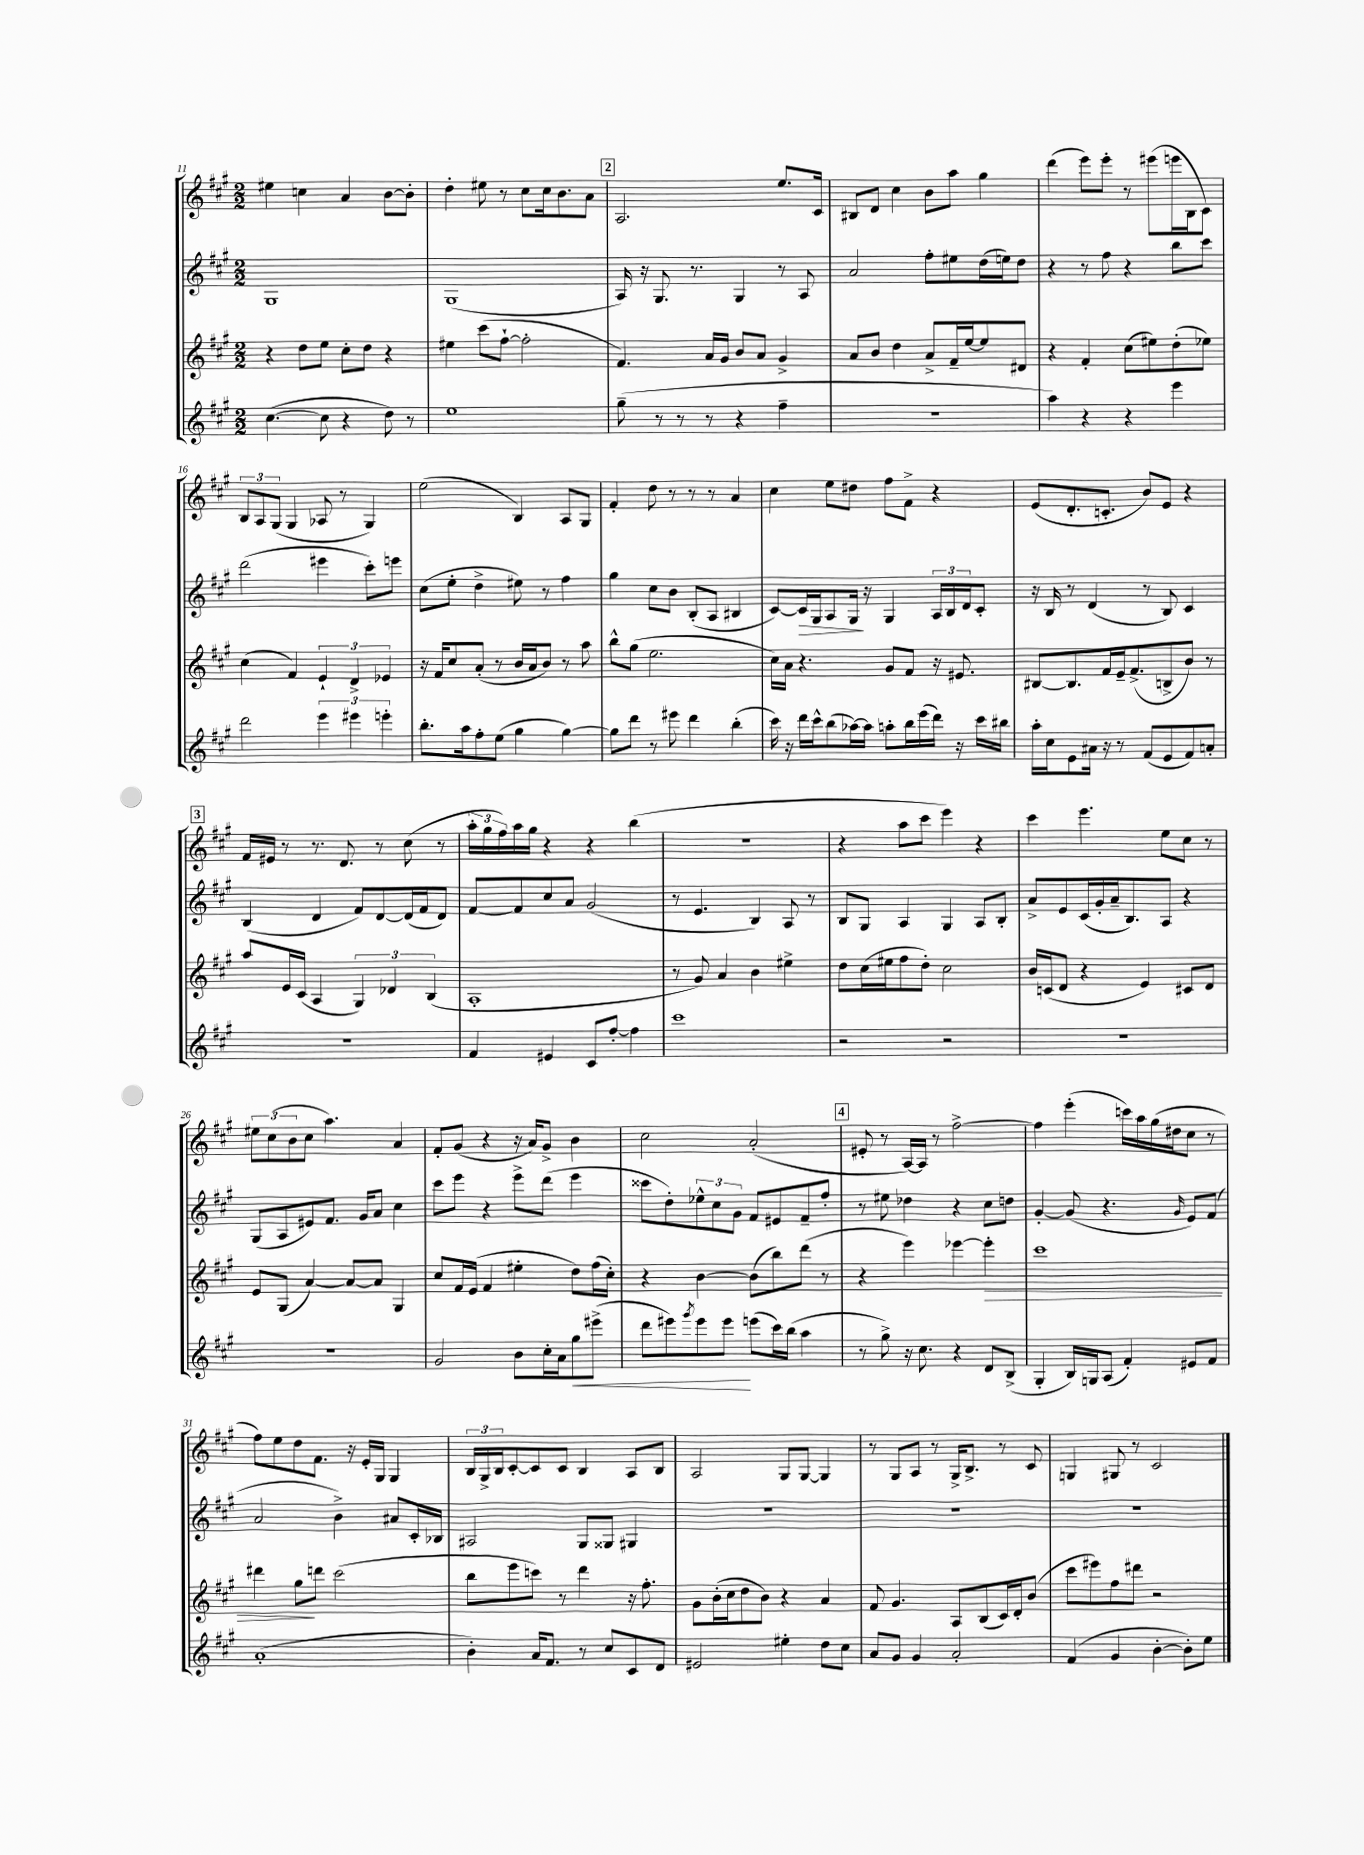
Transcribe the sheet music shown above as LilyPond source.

<<
\new StaffGroup <<
\new Staff = "s0" {
    \clef treble \key a \major \numericTimeSignature \time 2/2
    eis''4 c''4 a'4 b'8~ b'8-. |
    d''4-. eis''8 r8 cis''8 cis''16 b'8. a'8 |
    \mark \markup { \box "2" } a2. e''8. cis'16 |
    bis8 d'8 cis''4 b'8 a''8 gis''4 |
    d'''4( e'''8) e'''8-. r8 eis'''8( e'''16 b16 cis'8) |
    \tuplet 3/2 { b8 a8 gis8( } gis4 aes8 r8 gis4) |
    e''2( b4) a8 gis8 |
    fis'4-. d''8 r8 r8 r8 a'4 |
    cis''4 e''8 dis''8 fis''8 fis'8-> r4 |
    e'8( d'8.-. c'8.-. b'8) e'8 r4 |
    \mark \markup { \box "3" } fis'16 eis'16 r8 r8. d'8. r8 cis''8( r8 |
    \tuplet 3/2 { a''16-. gis''16 fis''16) } a''16 gis''16 r4 r4 b''4( |
    r1 |
    r4 a''8 cis'''8 e'''4) r4 |
    cis'''4 e'''4. e''8 cis''8 r8 |
    \tuplet 3/2 { eis''8 cis''8( b'8 } cis''8 a''4.) a'4 |
    fis'8-. gis'8( r4 r16 a'16) gis'8-> b'4 |
    cis''2 a'2-.( |
    \mark \markup { \box "4" } eis'8-. r8 a16~) a16 r8 fis''2~-> |
    fis''4 e'''4-.( c'''16) a''16 gis''16( dis''16 cis''8 r8 |
    fis''8) e''8 d''8 fis'8. r16 e'16-. gis16 gis4 |
    \tuplet 3/2 { b16 gis16-> b16 } cis'8~-. cis'8 cis'8 b4 a8 b8 |
    a2 gis8 gis8~ gis4 |
    r8 gis8 a8 r8 gis16-> b8.-> r8 cis'8 |
    g4 gis8 r8 cis'2 \bar "|." |
}
\new Staff = "s1" {
    \clef treble \key a \major \numericTimeSignature \time 2/2
    gis1 |
    gis1( |
    \mark \markup { \box "2" } a16) r16 gis8. r8. gis4 r8 a8 |
    a'2 fis''8-. eis''8 d''16( e''16) d''8 |
    r4 r8 fis''8 r4 b''8 cis'''8 |
    d'''2( eis'''4 cis'''8-.) e'''8 |
    cis''8( e''8-. d''4-> eis''8) r8 fis''4 |
    gis''4 cis''8 b'8 b8-.( a8 bis4 |
    cis'8~) cis'16\> gis16 a8 gis16\! r16 gis4 \tuplet 3/2 { a16 b16 d'16 } cis'8-. |
    r16 b16 r8 d'4( r8 b8) cis'4 |
    \mark \markup { \box "3" } b4( d'4 fis'8) d'8~ d'16( fis'16 d'8) |
    fis'8~ fis'8 cis''8 a'8 gis'2( |
    r8 e'4. b4) a8 r8 |
    b8 gis8 a4 gis4 a8 b8-. |
    a'8-> e'8 cis'16( gis'16-. a'16-- b8.) a8 r4 |
    gis8( a8 eis'8) fis'8. gis'16 a'8 cis''4 |
    cis'''8 e'''8 r4 e'''8-> d'''8( e'''4 |
    cisis'''8 d''8-.) \tuplet 3/2 { ees''8-^ cis''8 gis'8 } fis'8 eis'8 fis'8-- fis''8-. |
    \mark \markup { \box "4" } r8 eis''8 des''4 r4 cis''8 d''8 |
    gis'4~-. gis'8( r4. \grace { gis'16 } e'8) fis'8( |
    a'2 b'4->) ais'8 cis'16-. bes16 |
    ais2 gis8 gisis8 gis4 |
    R1 |
    R1 |
    R1 \bar "|." |
}
\new Staff = "s2" {
    \clef treble \key a \major \numericTimeSignature \time 2/2
    r4 d''8 e''8 cis''8-. d''8 r4 |
    eis''4 cis'''8( fis''8~-! fis''2-. |
    \mark \markup { \box "2" } fis'4.) a'16 gis'16 b'8 a'8 gis'4-> |
    a'8 b'8 d''4 a'8-> fis'16-- e''16~ e''8 dis'8 |
    r4 fis'4-. cis''8( eis''8) d''8-.( ees''8) |
    cis''4( fis'4) \tuplet 3/2 { e'4-! d'4-> ees'4 } |
    r16 fis'16 cis''8 a'8-.( r8 b'16 a'16 b'8) r8 a''8 |
    b''8-^ gis''8( e''2. |
    cis''16) a'16 r4. gis'8 fis'8 r16 eis'8. |
    bis8~ bis8. fis'16 e'16-- fis'8.->( b8-> b'8) r8 |
    \mark \markup { \box "3" } a''8 e'16 cis'16( a4 \tuplet 3/2 { gis4) des'4 b4( } |
    a1-. |
    r8 gis'8) a'4 b'4 eis''4-> |
    d''8 cis''16( eis''16 fis''8 d''8-.) cis''2 |
    b'16 c'16( d'8 r4 e'4) cis'8 d'8 |
    e'8 gis8( a'4~) a'8~ a'8 gis4 |
    cis''8 fis'16 e'16( fis'4 eis''4-. d''8) fis''16( cis''16-.) |
    r4 b'4~ b'8( b''8) d'''8( r8 |
    \mark \markup { \box "4" } r4 e'''4) ees'''4~ ees'''4-.\> |
    cis'''1 |
    dis'''4 gis''8\! d'''8 cis'''2( |
    b''8 e'''8 c'''8) r8 d'''4 r16 fis''8.-. |
    gis'8 b'16-.( cis''16 d''8 b'8) r4 a'4 |
    fis'8 gis'4. a8 b8( cis'16) d'16-. b'8( |
    cis'''8 eis'''8) fis''8 dis'''8 r2 \bar "|." |
}
\new Staff = "s3" {
    \clef treble \key a \major \numericTimeSignature \time 2/2
    cis''4.~( cis''8 r4 d''8) r8 |
    e''1 |
    \mark \markup { \box "2" } gis''8--( r8 r8 r8 r4 fis''4-- |
    r1 |
    a''4) r4 r4 e'''4 |
    d'''2 \tuplet 3/2 { e'''4 eis'''4 e'''4-. } |
    b''8.-. a''16 fis''8-. e''8( gis''4 gis''4~) |
    gis''8 d'''8 r8 eis'''8 d'''4 b''4-.( |
    cis'''16) r16 d'''16 cis'''16-^ b''8( aes''16~) aes''16 a''8-. b''16 e'''16( d'''16) r16 cis'''16 bis''16 |
    a''16-. cis''16 e'8 ais'16 r16 r8 fis'8( e'8 fis'8) a'8-. |
    \mark \markup { \box "3" } R1 |
    fis'4 eis'4 cis'8 fis''8~-. fis''4 |
    cis'''1 |
    r2 r2 |
    R1 |
    R1 |
    gis'2 b'8 cis''16-. a'16 gis''8\< eis'''8->( |
    d'''8 eis'''8) \acciaccatura { gis'''8 } eis'''8 eis'''8\! e'''8( cis'''16) b''16( a''4 |
    \mark \markup { \box "4" } r8 gis''8->) r16 cis''8. r4 d'8 b8->( |
    gis4-. b16) g16 a8( fis'4-.) eis'8 fis'8 |
    a'1-.( |
    b'4-.) a'16 fis'8. r8 cis''8 cis'8 d'8 |
    eis'2 eis''4-. d''8 cis''8 |
    a'8 gis'8 gis'4 a'2-. |
    fis'4( gis'4 b'4~-. b'8-.) e''8 \bar "|." |
}
>>
>>
\layout { \context { \Score currentBarNumber = #11 } }
